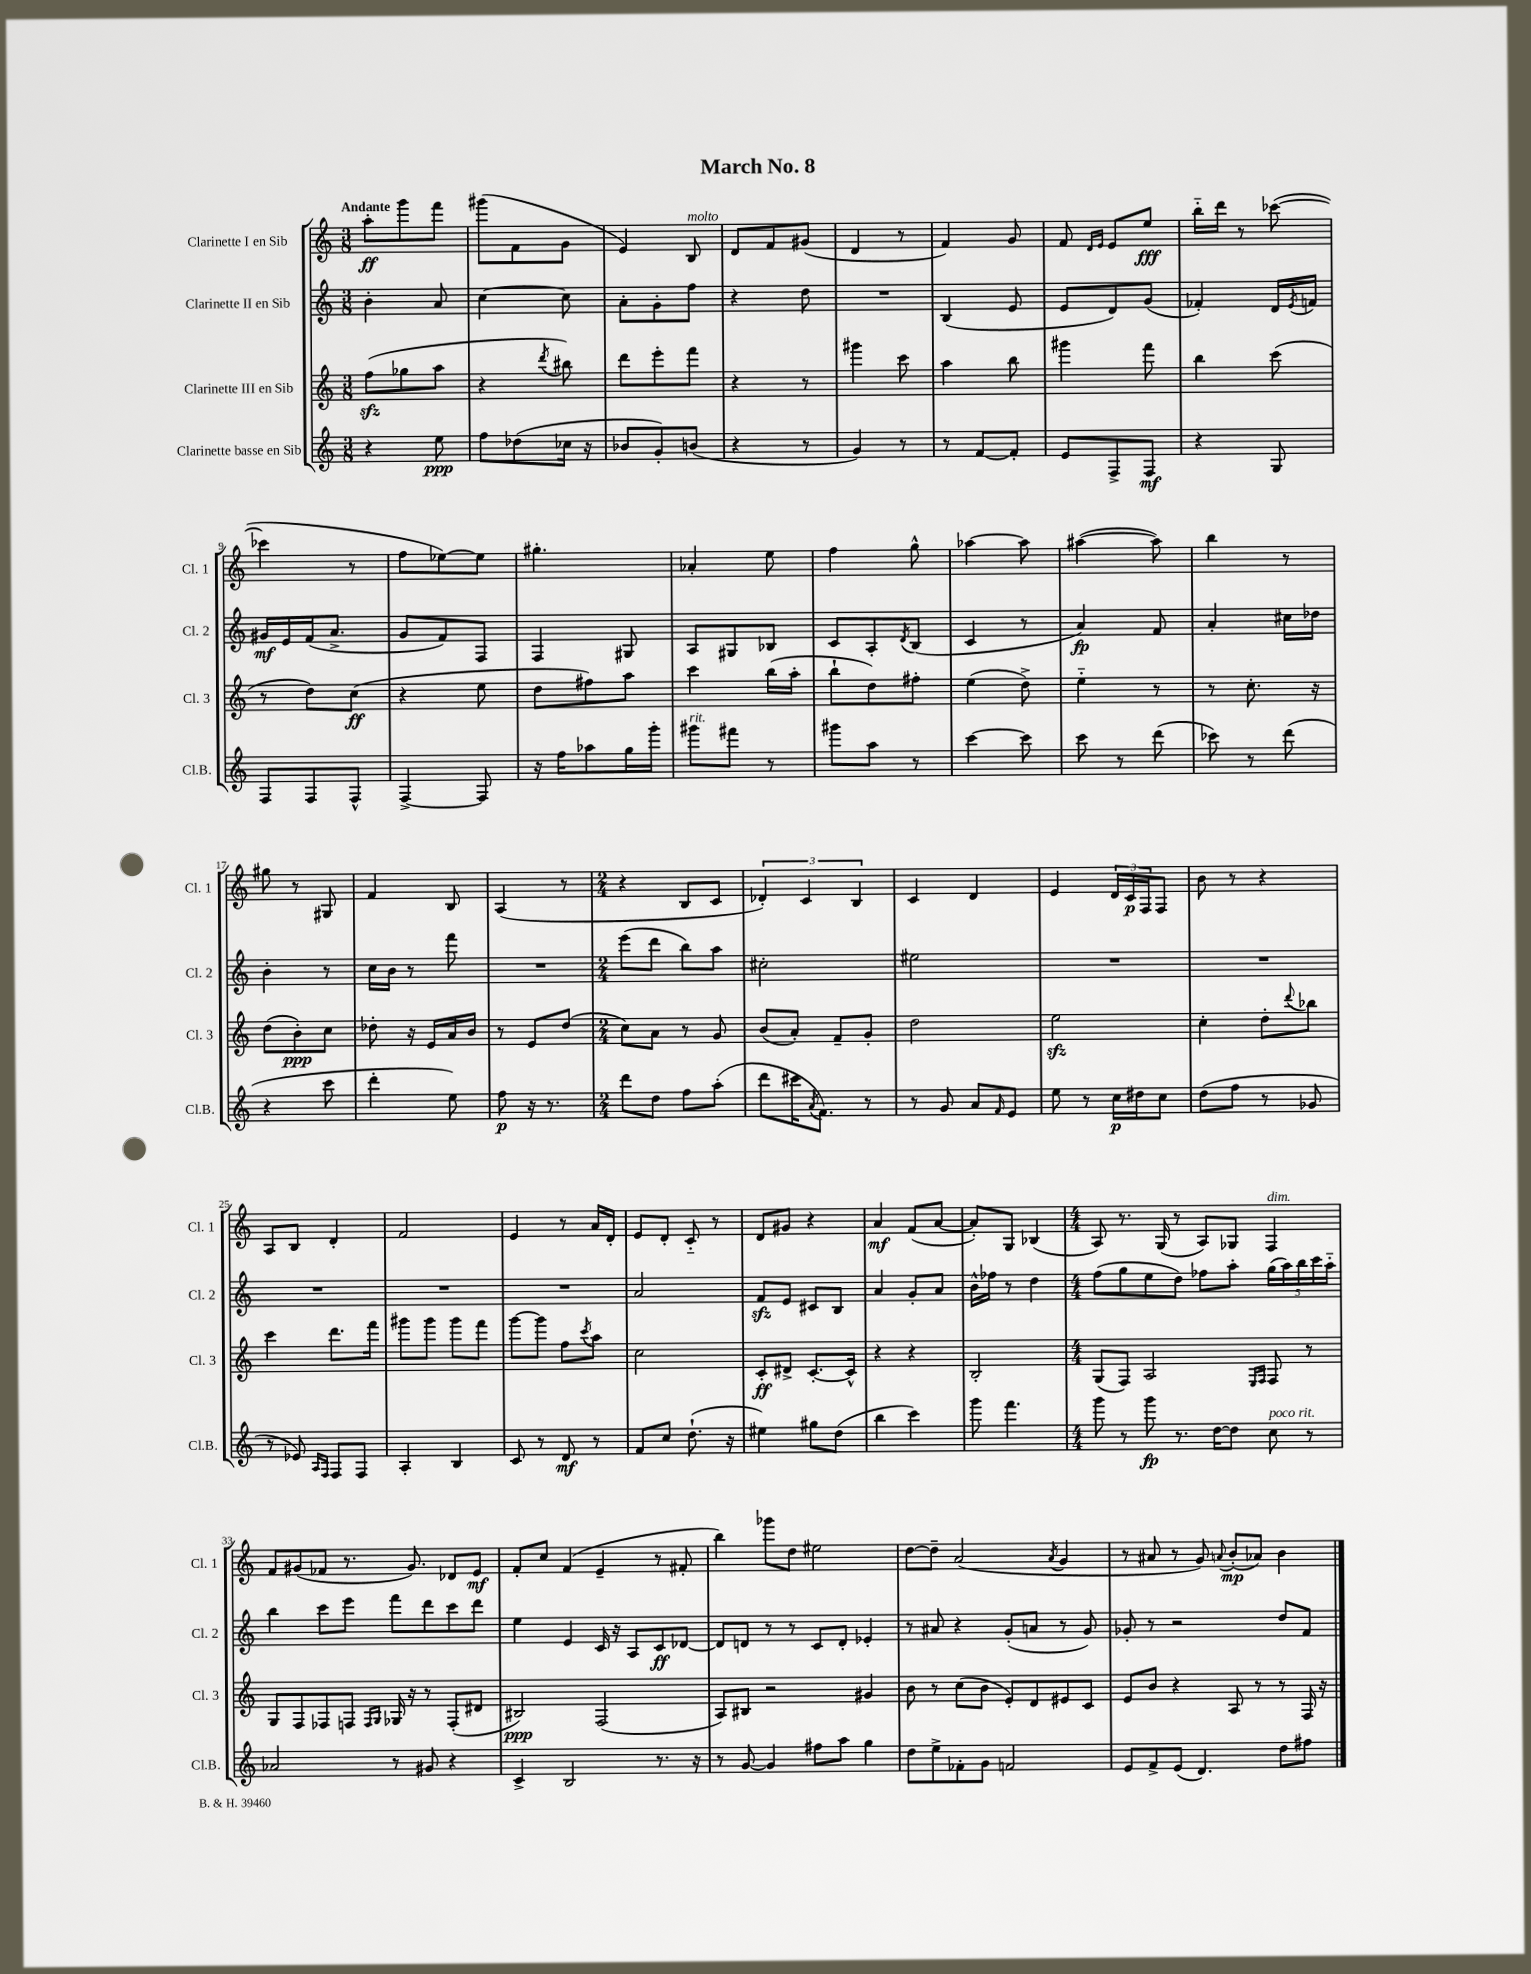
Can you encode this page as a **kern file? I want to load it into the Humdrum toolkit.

**kern	**kern	**kern	**kern
*staff4	*staff3	*staff2	*staff1
*clefG2	*clefG2	*clefG2	*clefG2
*k[]	*k[]	*k[]	*k[]
*M3/8	*M3/8	*M3/8	*M3/8
4r	(8ff	4b'	8aa'
.	8gg-	.	8ggg
8ee	8aa	8a	8fff
=	=	=	=
8ff	4r	[4cc	(8ggg#
(8dd-	.	.	8f
.	8qddd	.	.
16cc-	8bb#)	8cc]	8g
16r	.	.	.
=	=	=	=
8b-	8ddd	8a'	4e)
8g')	8eee'	8g'	.
(8b	8fff	8ff	8B
=	=	=	=
4r	4r	4r	8d
.	.	.	8f
8r	8r	8dd	(8g#
=	=	=	=
4g)	4ggg#	4.r	4d
8r	8ccc	.	8r
=	=	=	=
8r	4aa	(4B	4f)
[8f	.	.	.
8f']	8bb	8e	8g
=	=	=	=
8e	4ggg#	8e	8f
.	.	.	16qqd
.	.	.	16qqe
8F^	.	8d)	8e
8F	8fff	(8g	8ee
=	=	=	=
4r	4bb	4f-')	16bb'~
.	.	.	16ddd
.	.	.	8r
8G	(8ccc	16d	([8ccc-
.	.	8qe	.
.	.	16f	.
=	=	=	=
8F	8r	16g#	4ccc-]
.	.	16e	.
8F	8dd)	(16f	.
.	.	8.a^	.
8F^^	(8cc	.	8r
=	=	=	=
[4F^	4r	8g	8ff
.	.	8f)	[8ee-)
8F]	8ee	8F	8ee-]
=	=	=	=
16r	8dd	4F	4.gg#'
16ff	.	.	.
8aa-	8ff#)	.	.
16gg	8aa	8G#	.
16ggg'	.	.	.
=	=	=	=
8ggg#	4ccc	8A	4a-'
8fff#	.	8G#	.
8r	(16bb	8B-	8ee
.	16aa'	.	.
=	=	=	=
8ggg#	8bb`	8c	4ff
8aa	8dd)	8A'	.
.	.	8qd	.
8r	8ff#'	(8B	8gg^^
=	=	=	=
[4ccc	(4ee	4c	[4aa-
8ccc]	8dd^)	8r	8aa-]
=	=	=	=
8ccc	4ee'~	4a)	([4aa#
8r	.	.	.
(8ddd	8r	8f	8aa#])
=	=	=	=
8ccc-)	8r	4a'	4bb
8r	8.cc'	.	.
(8ddd	.	16cc#	8r
.	16r	16dd-	.
=	=	=	=
4r	(8dd	4b'	8gg#
.	8b')	.	8r
8ccc	8cc	8r	8G#
=	=	=	=
4ddd'	8dd-'	16cc	4f
.	.	16b	.
.	16r	8r	.
.	16e	.	.
8ee)	16a	8fff	8B
.	16b	.	.
=	=	=	=
8ff	8r	4.r	(4A
16r	8e	.	.
8.r	.	.	.
.	(8dd	.	8r
=	=	=	=
*M2/4	*M2/4	*M2/4	*M2/4
8ddd	8cc)	(8eee	4r
8dd	8a	8ddd	.
8ff	8r	8bb)	8B
(8aa'	8g	8aa	8c
=	=	=	=
8ddd	(8b	2cc#'	6d-')
16ccc#	8a')	.	.
.	.	.	6c
8qa	.	.	.
8.f)	.	.	.
.	8f~	.	.
.	.	.	6B
8r	8g'	.	.
=	=	=	=
8r	2dd	2ee#	4c
8g	.	.	.
8a	.	.	4d
16qqf	.	.	.
8e	.	.	.
=	=	=	=
8ee	2ee	2r	4e
8r	.	.	.
16cc	.	.	24d
.	.	.	24c
16dd#	.	.	.
.	.	.	24F
8cc	.	.	8F
=	=	=	=
(8dd	4cc'	2r	8b
8ff	.	.	8r
8r	8dd'	.	4r
.	8qqddd	.	.
8g-	8bb-	.	.
=	=	=	=
8r	4ccc	2r	8A
8e-)	.	.	8B
16qqA	.	.	.
16qqF	.	.	.
8F	8.ddd	.	4d'
8F	.	.	.
.	16fff	.	.
=	=	=	=
4A'	8ggg#	2r	2f
.	8ggg#	.	.
4B	8ggg#	.	.
.	8fff	.	.
=	=	=	=
8c	[8ggg	2r	4e
8r	8ggg]	.	.
8d	8ff	.	8r
.	8qccc	.	.
8r	8aa	.	16a
.	.	.	16d'
=	=	=	=
8f	2cc	2a	8e
8cc	.	.	8d'
(8.dd`	.	.	8c'~
.	.	.	8r
16r	.	.	.
=	=	=	=
4ee#)	8c'	8f	8d
.	8d#^	8e	8g#
8gg#	[8.c'	8c#	4r
(8dd	.	8B	.
.	16c^^]	.	.
=	=	=	=
4bb	4r	4a	4a
4ccc)	4r	8g'	(8f
.	.	8a	[8a
=	=	=	=
8ggg	2B'	16b^^	8a'])
.	.	16ff-	.
4.fff	.	8r	8G
.	.	4dd	(4B-
=	=	=	=
*M4/4	*M4/4	*M4/4	*M4/4
8ggg	(8G	(8ff	8A)
8r	8F)	8gg	8.r
8ggg	2A	8ee	.
.	.	.	(16G
8.r	.	8dd)	8r
.	.	8ff-	8A)
[16dd	.	.	.
8dd]	.	8aa'	8G-
.	16qqE	.	.
.	16qqF	.	.
8cc	8F	(20gg	4F
.	.	20aa)	.
.	.	20bb	.
8r	8r	.	.
.	.	20ccc	.
.	.	20aa'~	.
=	=	=	=
2a-	8G	4bb	8f
.	8F	.	(8g#
.	8F-	8ccc	8f-
.	8F	8eee	8.r
.	16qqF	.	.
.	16qqG	.	.
8r	16G-	8fff	.
.	16r	.	8.g#)
8g#	8r	8ddd	.
4r	(8F'	8ccc	8d-
.	8d#	8ddd	8e
=	=	=	=
4c^	2B#)	4ee	8f'
.	.	.	8cc
2B	.	4e	(4f
.	(2F	16c	4e~
.	.	16r	.
.	.	8A	.
8.r	.	8c	8r
.	.	[8d-	8f#'
16r	.	.	.
=	=	=	=
8r	8A)	8d-]	4bb)
[8g	8B#	8d	.
4g]	2r	8r	8ggg-
.	.	8r	8dd
8ff#	.	8c	2ee#
8aa	.	8d'	.
4gg	4g#	4e-'	.
=	=	=	=
8dd	8b	8r	[8dd
8ee^	8r	8a#	8dd~]
8f-'	(8cc	4r	(2a
8g	8b	.	.
2f	8e')	(8g'	.
.	8d	8a	.
.	.	.	8qa
.	8e#	8r	4g
.	8c	8g)	.
=	=	=	=
8e	8e	8g-'	8r
8f^	8b	8r	8a#
(8e	4r	2r	8r
4.d)	.	.	8g)
.	.	.	8qqa
.	8A	.	(8b'
.	8r	.	8a-)
8dd	8r	8dd	4b
8ff#	16F	8f	.
.	16r	.	.
==	==	==	==
*-	*-	*-	*-
